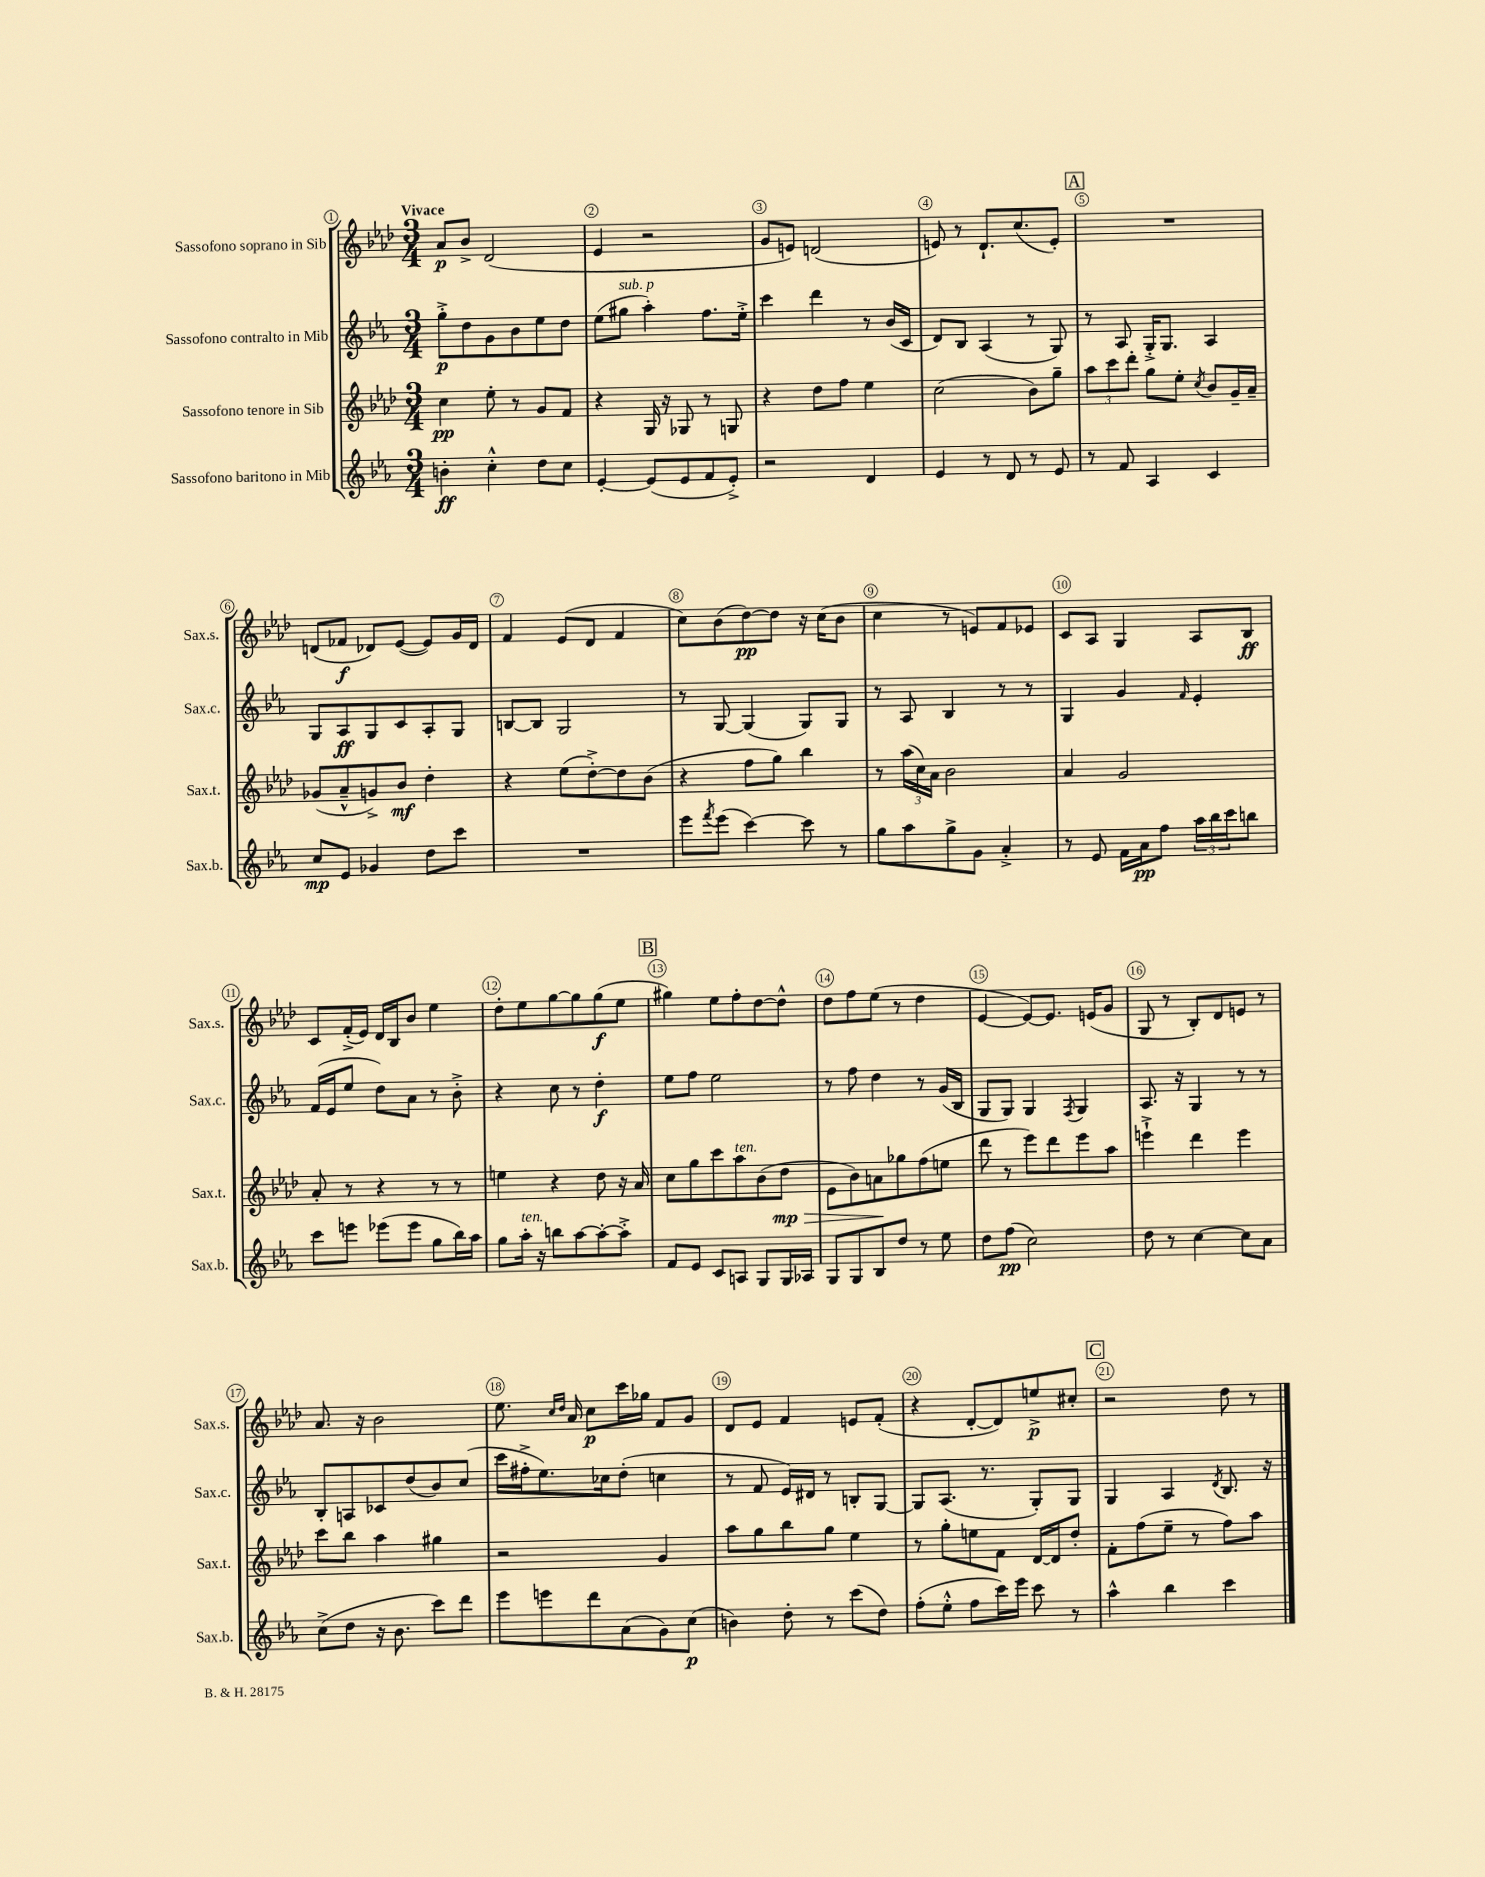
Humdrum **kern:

**kern	**dynam	**kern	**dynam	**kern	**dynam	**kern	**dynam
*part4	*part4	*part3	*part3	*part2	*part2	*part1	*part1
*staff4	*staff4	*staff3	*staff3	*staff2	*staff2	*staff1	*staff1
*I"Sassofono baritono in Mib	*	*I"Sassofono tenore in Sib	*	*I"Sassofono contralto in Mib	*	*I"Sassofono soprano in Sib	*
*I'Sax.b.	*	*I'Sax.t.	*	*I'Sax.c.	*	*I'Sax.s.	*
*clefG2	*	*clefG2	*	*clefG2	*	*clefG2	*
*k[b-e-a-]	*	*k[b-e-a-d-]	*	*k[b-e-a-]	*	*k[b-e-a-d-]	*
*M3/4	*	*M3/4	*	*M3/4	*	*M3/4	*
=1	=1	=1	=1	=1	=1	=1	=1
!	!	!	!	!	!	!LO:TX:a:B:t=Vivace	!
4bn'\	ff	4cc\	pp	8gg'^\L	p	8a-/L	p
.	.	.	.	8dd\	.	8b-^/J	.
4cc'^^\	.	8ee-'\	.	8g\	.	(2d-/	.
.	.	8r	.	8b-\	.	.	.
8dd\L	.	8g/L	.	8ee-\	.	.	.
8cc\J	.	8f/J	.	8dd\J	.	.	.
=2	=2	=2	=2	=2	=2	=2	=2
[4e-'/	.	4r	.	(8ee-\L	.	4e-/	.
!	!	!	!	!LO:TX:a:i:t=sub. p	!	!	!
.	.	.	.	8gg#X\J	.	.	.
(8e-/L]	.	16G/	.	4aa-'\)	.	2r	.
.	.	16r	.	.	.	.	.
8e-/	.	8G-X/	.	.	.	.	.
8f/	.	8r	.	8.ff\L	.	.	.
8e-'^/J)	.	8Gn/	.	.	.	.	.
.	.	.	.	16ee-'^\Jk	.	.	.
=3	=3	=3	=3	=3	=3	=3	=3
2r	.	4r	.	4ccc\	.	8g/L	.
.	.	.	.	.	.	8en/J)	.
.	.	8dd-\L	.	4ddd\	.	(2dn/	.
.	.	8ff\J	.	.	.	.	.
4d/	.	4ee-\	.	8r	.	.	.
.	.	.	.	(16b-/LL	.	.	.
.	.	.	.	16c/JJ	.	.	.
=4	=4	=4	=4	=4	=4	=4	=4
4e-/	.	(2cc\	.	8d/L)	.	8en/)	.
.	.	.	.	8B-/J	.	8r	.
8r	.	.	.	(4A-/	.	8.d-`/L	.
8d/	.	.	.	.	.	.	.
.	.	.	.	.	.	(8.cc/	.
8r	.	8b-\L)	.	8r	.	.	.
8e-/	.	8gg~\J	.	8G/)	.	8e'/J)	.
!!LO:REH:place=s1:t=A
=5	=5	=5	=5	=5	=5	=5	=5
8r	.	12aa-\L	.	8r	.	2.r	.
.	.	12ccc\	.	.	.	.	.
8f/	.	.	.	8A-/	.	.	.
.	.	12ddd-'\J	.	.	.	.	.
4A-/	.	8gg\L	.	16G'^/KL	.	.	.
.	.	.	.	8.G/J	.	.	.
.	.	8ee-'\J	.	.	.	.	.
.	.	8qcc/	.	.	.	.	.
4c/	.	8b-/L	.	4A-/	.	.	.
.	.	16g~/L	.	.	.	.	.
.	.	16a-~/JJ	.	.	.	.	.
!!LO:LB:g=z
=6	=6	=6	=6	=6	=6	=6	=6
8cc/L	mp	(8g-X/L	.	8G/L	.	(8dn/L	.
8e-/J	.	8a-~^^/	.	8A-/	ff	8f-X/J	f
4g-X/	.	8gn^/)	.	8G/	.	8d-X/L)	.
.	.	8b-/J	mf	8c/	.	([8e-/J	.
8dd\L	.	4dd-'\	.	8A-'/	.	8e-/L])	.
8ccc\J	.	.	.	8G/J	.	16g/L	.
.	.	.	.	.	.	16d-/JJ	.
=7	=7	=7	=7	=7	=7	=7	=7
2.r	.	4r	.	[8Bn/L	.	4f/	.
.	.	.	.	8B/J]	.	.	.
.	.	(8ee-\L	.	2G/	.	(8e-/L	.
.	.	[8dd-'^\)	.	.	.	8d-/J	.
.	.	8dd-\]	.	.	.	4f/	.
.	.	(8b-\J	.	.	.	.	.
=8	=8	=8	=8	=8	=8	=8	=8
8eee-\L	.	4r	.	8r	.	8cc\L)	.
8qfff/	.	.	.	.	.	.	.
(8eee-\J	.	.	.	[8G/	.	(8b-\	.
[4ccc\)	.	8ff\L	.	(4G/]	.	[8dd-\)	pp
.	.	8gg\J)	.	.	.	8dd-\J]	.
8ccc\]	.	4bb-\	.	8G/L)	.	16r	.
.	.	.	.	.	.	(16cc\KL	.
8r	.	.	.	8G/J	.	8b-\J	.
=9	=9	=9	=9	=9	=9	=9	=9
8gg\L	.	8r	.	8r	.	4cc\	.
8aa-\	.	(24aa-\LL	.	8A-/	.	.	.
.	.	24cc\)	.	.	.	.	.
.	.	24a-\JJ	.	.	.	.	.
8gg^\	.	2b-\	.	4B-/	.	8r	.
8g\J	.	.	.	.	.	8en/L)	.
4a-'^/	.	.	.	8r	.	8f/	.
.	.	.	.	8r	.	8e-X/J	.
=10	=10	=10	=10	=10	=10	=10	=10
8r	.	4a-/	.	4G/	.	8c/L	.
8e-/	.	.	.	.	.	8A-/J	.
16f\LL	.	2g/	.	4g/	.	4G/	.
16a-\J	pp	.	.	.	.	.	.
8ff\J	.	.	.	.	.	.	.
.	.	.	.	16qqf/	.	.	.
24aa-\LL	.	.	.	4e-'/	.	8A-/L	.
24bb-\	.	.	.	.	.	.	.
24ccc\J	.	.	.	.	.	.	.
8bbn\J	.	.	.	.	.	8B-/J	ff
!!LO:LB:g=z
=11	=11	=11	=11	=11	=11	=11	=11
8ccc\L	.	8a-'/	.	(16f/LL	.	8c/L	.
.	.	.	.	16e-/J	.	.	.
8eeen\J	.	8r	.	8ee-/J	.	(16f'^/L	.
.	.	.	.	.	.	16e-/JJ)	.
(8eee-X\L	.	4r	.	8dd\L)	.	16d-/LL	.
.	.	.	.	.	.	16B-/J	.
8eee-\J	.	.	.	8a-\J	.	8b-/J	.
8gg\L	.	8r	.	8r	.	4ee-\	.
16bb-\L)	.	8r	.	8b-'^\	.	.	.
16aa-\JJ	.	.	.	.	.	.	.
=12	=12	=12	=12	=12	=12	=12	=12
8gg\L	.	4een\	.	4r	.	8dd-'\L	.
!LO:TX:a:i:t=ten.	!	!	!	!	!	!	!
16aa-'\Jk	.	.	.	.	.	8ee-\	.
16r	.	.	.	.	.	.	.
8bbn\L	.	4r	.	8cc\	.	[8gg\	.
[8aa-\	.	.	.	8r	.	8gg\]	.
8aa-'\_	.	8dd-\	.	4dd'\	f	(8gg\	f
8aa-'^\J]	.	16r	.	.	.	8ee-\J	.
.	.	16a-/	.	.	.	.	.
!!LO:REH:place=s1:t=B
=13	=13	=13	=13	=13	=13	=13	=13
8f/L	.	8cc\L	.	8ee-\L	.	4gg#X\)	.
8e-/J	.	8gg\	.	8ff\J	.	.	.
8c/L	.	8ccc\	.	2ee-\	.	8ee-\L	.
!	!	!LO:TX:a:i:t=ten.	!	!	!	!	!
8An/J	.	8aa-\	.	.	.	8ff'\	.
8G/L	.	(8b-\	.	.	.	[8dd-\	.
!	!	!	!LO:HP:b	!	!	!	!
16G/L	.	8dd-\J	> mp	.	.	8dd-^^\J]	.
16A-X/JJ	.	.	.	.	.	.	.
=14	=14	=14	=14	=14	=14	=14	=14
8G/L	.	8e-\L	.	8r	.	8dd-\L	.
8G/	.	8b-\)	.	8ff\	.	8ff\	.
8B-/	.	8an\	.	4dd\	.	(8ee-\J	.
8dd/J	.	8gg-X\	]	.	.	8r	.
8r	.	(8ff\	.	8r	.	4dd-\	.
8ee-\	.	8een\J	.	(16g/LL	.	.	.
.	.	.	.	16B-/JJ	.	.	.
=15	=15	=15	=15	=15	=15	=15	=15
8dd\L	.	8ddd-\	.	8G/L	.	[4e-/	.
(8ff\J	pp	8r	.	8G/J)	.	.	.
2cc\)	.	8eee-\L)	.	4G/	.	8e-/L_)	.
.	.	8ddd-\	.	.	.	8.e-/J]	.
.	.	.	.	8qF/	.	.	.
.	.	8eee-\	.	4G/	.	.	.
.	.	.	.	.	.	(16en/KL	.
.	.	8aa-\J	.	.	.	8g/J	.
=16	=16	=16	=16	=16	=16	=16	=16
8dd\	.	4eeen`^\	.	8.A-/	.	8G/	.
8r	.	.	.	.	.	8r	.
.	.	.	.	16r	.	.	.
[4cc\	.	4ddd-\	.	4G/	.	8B-'/L)	.
.	.	.	.	.	.	8d-/	.
8cc\L]	.	4eee\	.	8r	.	8en/J	.
8a-\J	.	.	.	8r	.	8r	.
!!LO:LB:g=z
=17	=17	=17	=17	=17	=17	=17	=17
(8cc^\L	.	8ccc\L	.	8B-'/L	.	8.a-/	.
8dd\J	.	8bb-\J	.	8An/	.	.	.
.	.	.	.	.	.	16r	.
16r	.	4aa-\	.	8c-X/	.	2b-\	.
8.b-\	.	.	.	.	.	.	.
.	.	.	.	(8dd/	.	.	.
8ccc\L)	.	4gg#X\	.	8b-/)	.	.	.
8ddd\J	.	.	.	(8cc/J	.	.	.
=18	=18	=18	=18	=18	=18	=18	=18
8eee-\L	.	2r	.	16ccc\LL	.	8.ee-\	.
.	.	.	.	16ff#X'^\J	.	.	.
8eeen\	.	.	.	8.ee-\)	.	.	.
.	.	.	.	.	.	16qqcc/LL	.
.	.	.	.	.	.	16qqdd-/JJ	.
.	.	.	.	.	.	16a-/	.
8ddd\	.	.	.	.	.	8cc\L	p
.	.	.	.	16cc-X\k	.	.	.
(8a-\	.	.	.	(8dd'\J	.	16ccc\L	.
.	.	.	.	.	.	16gg-X\JJ	.
8g\)	.	4g/	.	4ccn\	.	8f/L	.
(8cc\J	p	.	.	.	.	8g/J	.
=19	=19	=19	=19	=19	=19	=19	=19
4bn\)	.	8aa-\L	.	8r	.	8d-/L	.
.	.	8gg\	.	8f/	.	8e-/J	.
8dd'\	.	8bb-\	.	16e-/LL)	.	4f/	.
.	.	.	.	16d#X/JJ	.	.	.
8r	.	8gg\J	.	8r	.	.	.
(8ccc\L	.	4ee-\	.	8Bn'/L	.	8en/L	.
8dd\J)	.	.	.	[8G/J	.	(8f'/J	.
=20	=20	=20	=20	=20	=20	=20	=20
(8ff'\L	.	8r	.	8G/L]	.	4r	.
8ee-'^^\J	.	8gg'\L	.	(8.A-/J	.	.	.
8ff\L	.	8een\	.	.	.	[8d-'/L	.
.	.	.	.	8.r	.	.	.
16ccc\L)	.	8f\J	.	.	.	8d-/])	.
16eee-\JJ	.	.	.	.	.	.	.
8ccc\	.	[16d-/LL	.	8G'/L)	.	8een^/	p
.	.	16d-/J]	.	.	.	.	.
8r	.	8dd-'/J	.	8G/J	.	8cc#X'/J	.
!!LO:REH:place=s1:t=C
=21	=21	=21	=21	=21	=21	=21	=21
4aa-^^\	.	8f'\L	.	4G/	.	2r	.
.	.	(8ff\	.	.	.	.	.
4bb-\	.	8ee-~\J	.	4A-/	.	.	.
.	.	8r	.	.	.	.	.
.	.	.	.	8qd/	.	.	.
4ccc\	.	8ff\L)	.	8.B-/	.	8dd-\	.
.	.	8aa-\J	.	.	.	8r	.
.	.	.	.	16r	.	.	.
==	==	==	==	==	==	==	==
*-	*-	*-	*-	*-	*-	*-	*-
